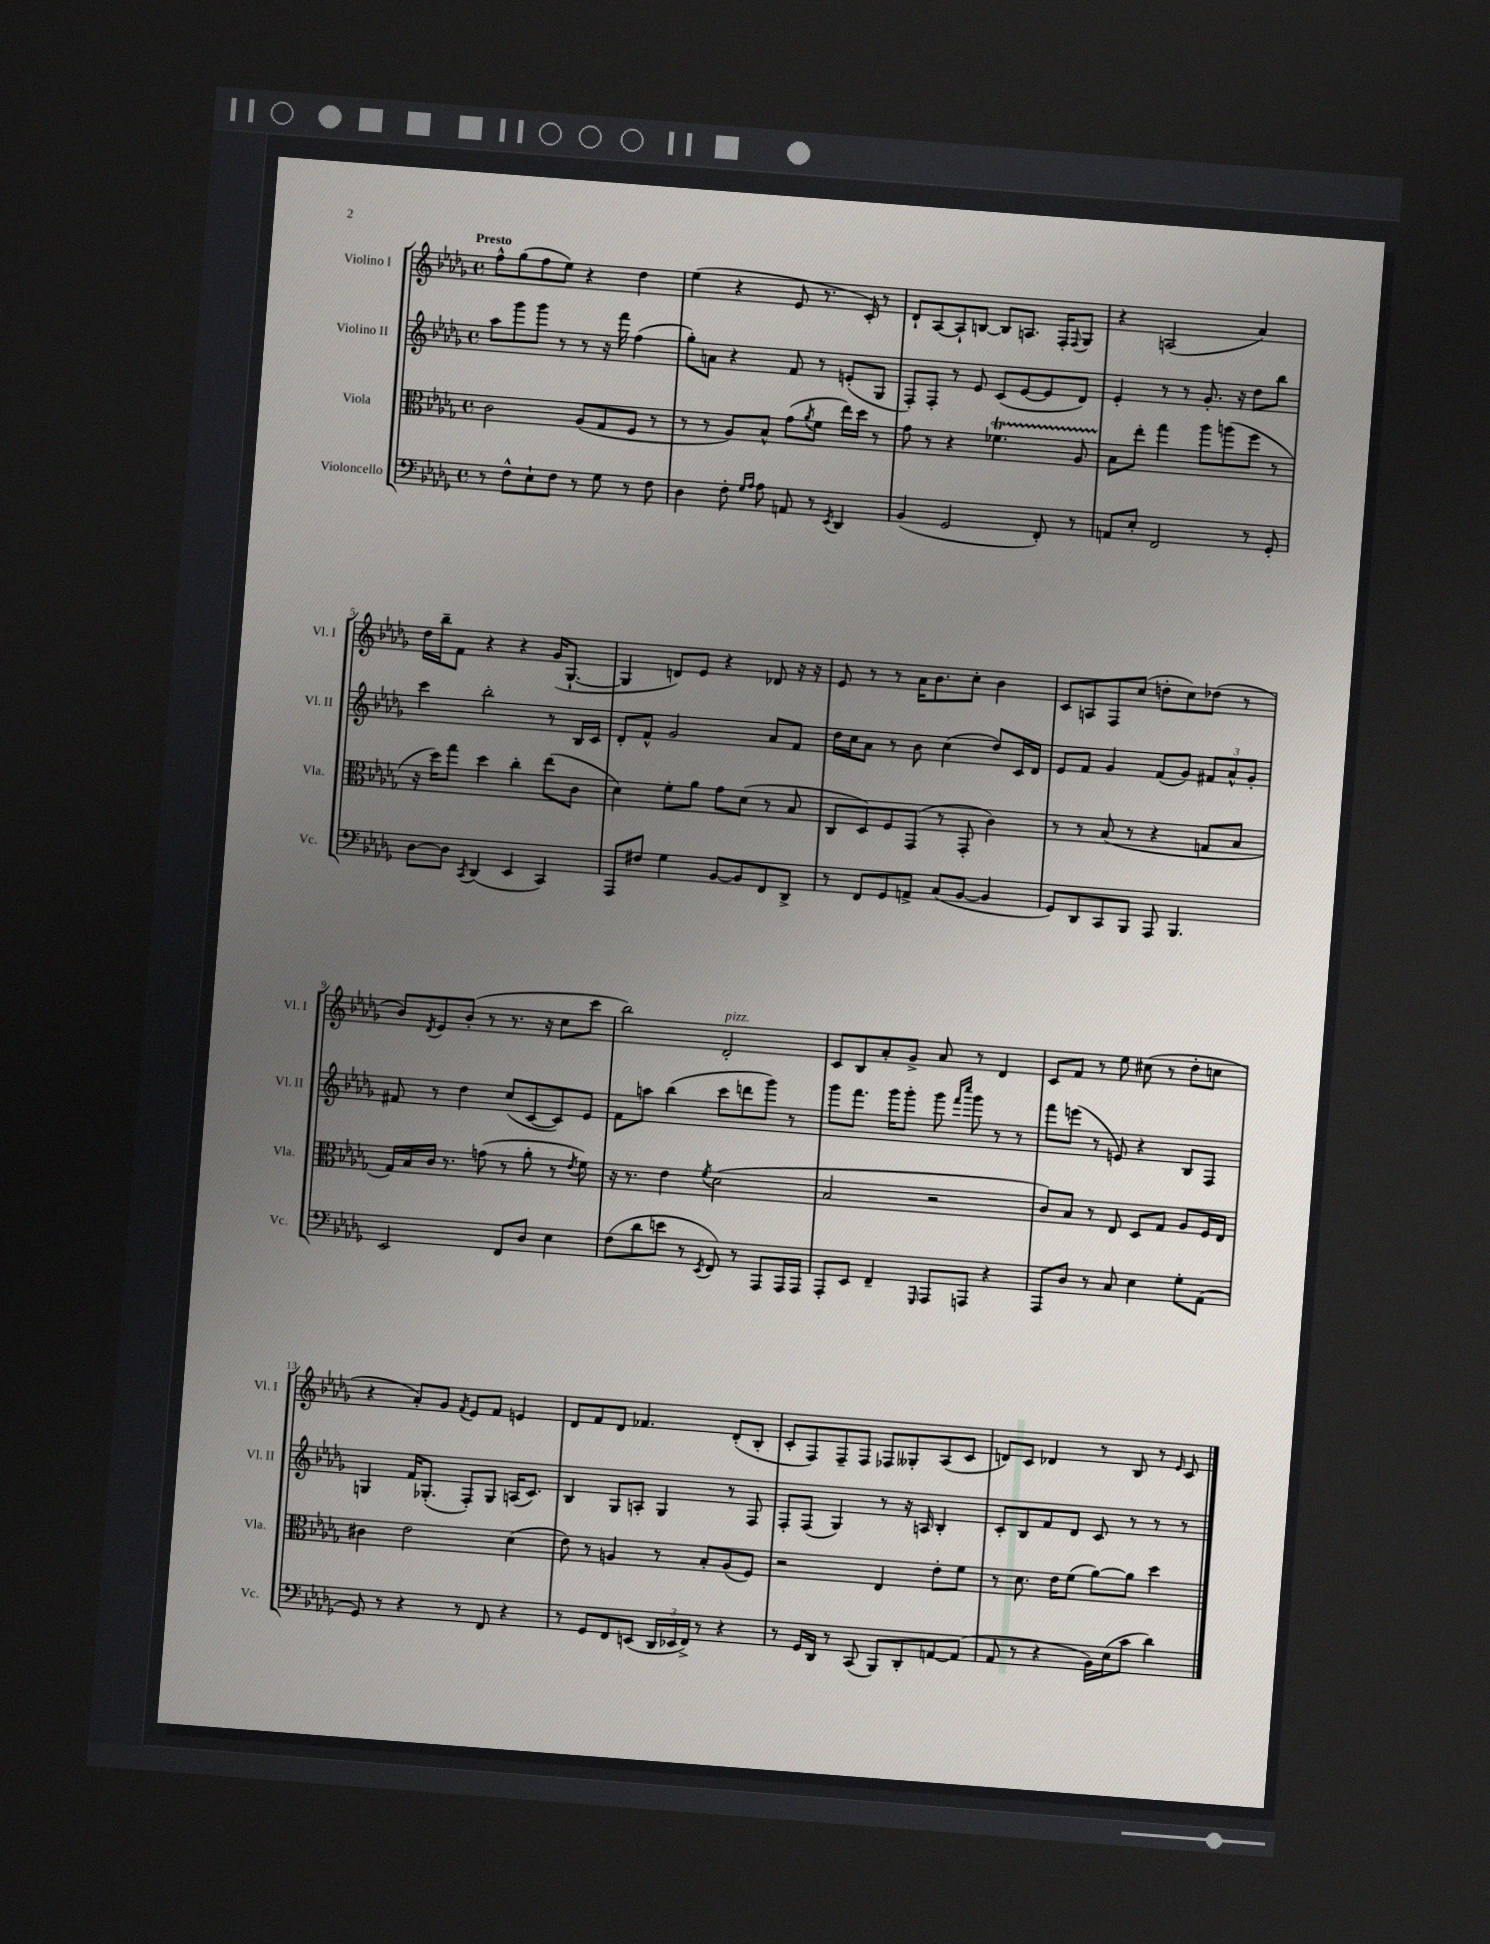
<<
\new StaffGroup <<
\new Staff = "s0" \with { instrumentName = "Violino I" shortInstrumentName = "Vl. I" } {
    \clef treble \key des \major \defaultTimeSignature \time 4/4 \tempo "Presto"
    f''8-^ ges''8( f''8 ees''8) r4 des''4 |
    ees''4( r4 ees'8 r8. c'16-.) r8 |
    des'8-! aes8~ aes8-! b8~ b8 a8. f16-. \appoggiatura { f8 } ges8 |
    r4 a2( aes'4) |
    des''16 bes''16-- f'8 r4 r4 ges'16( ges8.~-! |
    ges4 d'8) ees'8 r4 des'8 r16 r16 |
    ees'8 r8 r8 aes'16 bes'8. c''8-. bes'4 |
    c'8 a8 f8 c''8( d''8-. c''8) des''8( r8 |
    bes'8) \acciaccatura { des'8 } ees'8 bes'8-.( r8 r8. r16 c''8 c'''8 |
    bes''2) des'2-.^\markup { \italic "pizz." } |
    c'8 bes8 aes'8-. ges'8-> aes'8 r8 des'4 |
    c'8 f'8 r8 ees''8 cis''8( r8 des''8-. c''8 |
    r4 aes'8-.) ges'8 \acciaccatura { f'8 } ees'8 f'8 e'4 |
    des'8 f'8 des'8 fes'4. des'8-.( bes8-. |
    c'8-. f8) f8-- f8 fes8 geses8-. aes8( c'8 |
    d'8) c'8 des'4 r8 bes8 r8 \grace { ees'16 } c'8 \bar "|." |
}
\new Staff = "s1" \with { instrumentName = "Violino II" shortInstrumentName = "Vl. II" } {
    \clef treble \key des \major \defaultTimeSignature \time 4/4
    aes''8 ges'''8 ges'''8 r8 r8 r16 f'''16 f''4( |
    ges''8-.) a'8 r4 f'8 r8 e'8-.( ges8 |
    f8-.) f8-. r8 ees'8 c'8( ees'8~ ees'8 des'8) |
    ees'4-. r8 r8 ges'8.-. r16 des''8 bes''8 |
    c'''4 bes''2-. r8 bes16 c'16 |
    des'8-. f'8-^ ges'2 aes'8 f'8 |
    des''16 c''16 aes'8 r8 bes'8 c''4( des''8) c'16 des'16 |
    ees'8 f'8 ges'4 f'8( ges'8) \tuplet 3/2 { fis'8 aes'8-^ ges'8-. } |
    fis'8 r8 des''4 c''8( c'8~ c'8) ees'8 |
    f'8 a''8 bes''4( c'''8 d'''8 ges'''8) r8 |
    ges'''8 f'''8. ges'''16 ges'''8-. ges'''8 \grace { f'''16 c''''16 } ges'''8 r8 r8 |
    f'''8 e'''8( r8 e'8) r4 bes8 f8 |
    g4 f'16 ges8.-.( f8-.) ges8 a16( c'8.) |
    bes4 ges8 a8-. ges4 r8 f8 |
    f8-. f8( ges4) r8 r16 a16 bes4-. |
    c'8-. bes8 f'8 des'8 c'8 r8 r8 r8 \bar "|." |
}
\new Staff = "s2" \with { instrumentName = "Viola" shortInstrumentName = "Vla." } {
    \clef alto \key des \major \defaultTimeSignature \time 4/4
    c'2 aes8( ges8 f8 r8 |
    r8 r8 aes8) bes8-^ ges'8( \acciaccatura { aes'8 } f'8 ees''16) des''16 r8 |
    ges'8 r8 r4 fes'4.\startTrillSpan aes8 |
    bes8\stopTrillSpan ees''8-. ges''4 aes''8 a''8( f''8 r8 |
    r16 des''16) ges''8 des''4 c''4-. ees''8( c'8 |
    des'4) f'8-. aes'8 ges'8 des'8( r8 bes8 |
    c8 des8) f8 ges,8( r8 ges,8-. c'4) |
    r8 r8 bes8( r8 r4 g8 bes8 |
    ges16) bes16 c'16 r8. g'8( r8 aes'8-. r8 \acciaccatura { ees'8 } f'8) |
    r16 r8. ees'4 \acciaccatura { f'8 } des'2( |
    bes2 r2 |
    c'8) bes8 r8 ees8 des8 ges8 aes8 f16 ees16 |
    cis'4 ees'2 des'4( |
    ees'8) r8 a4 r8 bes8-. a8( f8) |
    r2 ees4 ees'8-. f'8 |
    r8 des'8. ees'16 f'8( aes'8~) aes'8 des''4 \bar "|." |
}
\new Staff = "s3" \with { instrumentName = "Violoncello" shortInstrumentName = "Vc." } {
    \clef bass \key des \major \defaultTimeSignature \time 4/4
    r8 f8-^ ees8-! f8 r8 ges8 r8 f8 |
    des4 f8-. \grace { ges16 aes16 } aes8 a,8 r8 \acciaccatura { ees,8 } des,4 |
    bes,4( ges,2 f,8-.) r8 |
    a,8 ees8-. f,2 r8 ges,8-. |
    des8~ des8 \acciaccatura { c,8 } des,4( ees,4 c,4) |
    aes,,8 fis8 ges4 bes,8~ bes,8 f,8 des,8-> |
    r8 f,8 ges,8 a,8-> c8( bes,8~ bes,4 |
    ges,8) des,8 c,8 bes,,8 aes,,8 bes,,4. |
    ees,2 f,8 des8 ees4 |
    f8( des'8 e'8 r8 \acciaccatura { ees,8 } f,8) r8 aes,,8 aes,,16 aes,,16 |
    aes,,8-. ees,8 f,4-- \grace { ges,,16 } aes,,8 a,,8 r4 |
    aes,,8 des8 r8 c8 ees4 ges8-. aes,8( |
    ges,8) r8 r4 r8 f,8 r4 |
    r8 ges,8 f,8 e,8( \tuplet 3/2 { des,16 ees,16 f,16->) } r8 r4 |
    r8 ges,16 des,16 r8 c,8( bes,,8) des,8-. a,8~ a,8( |
    aes,8 r8 r4 bes,16) ees16( c'8 des'4) \bar "|." |
}
>>
>>
